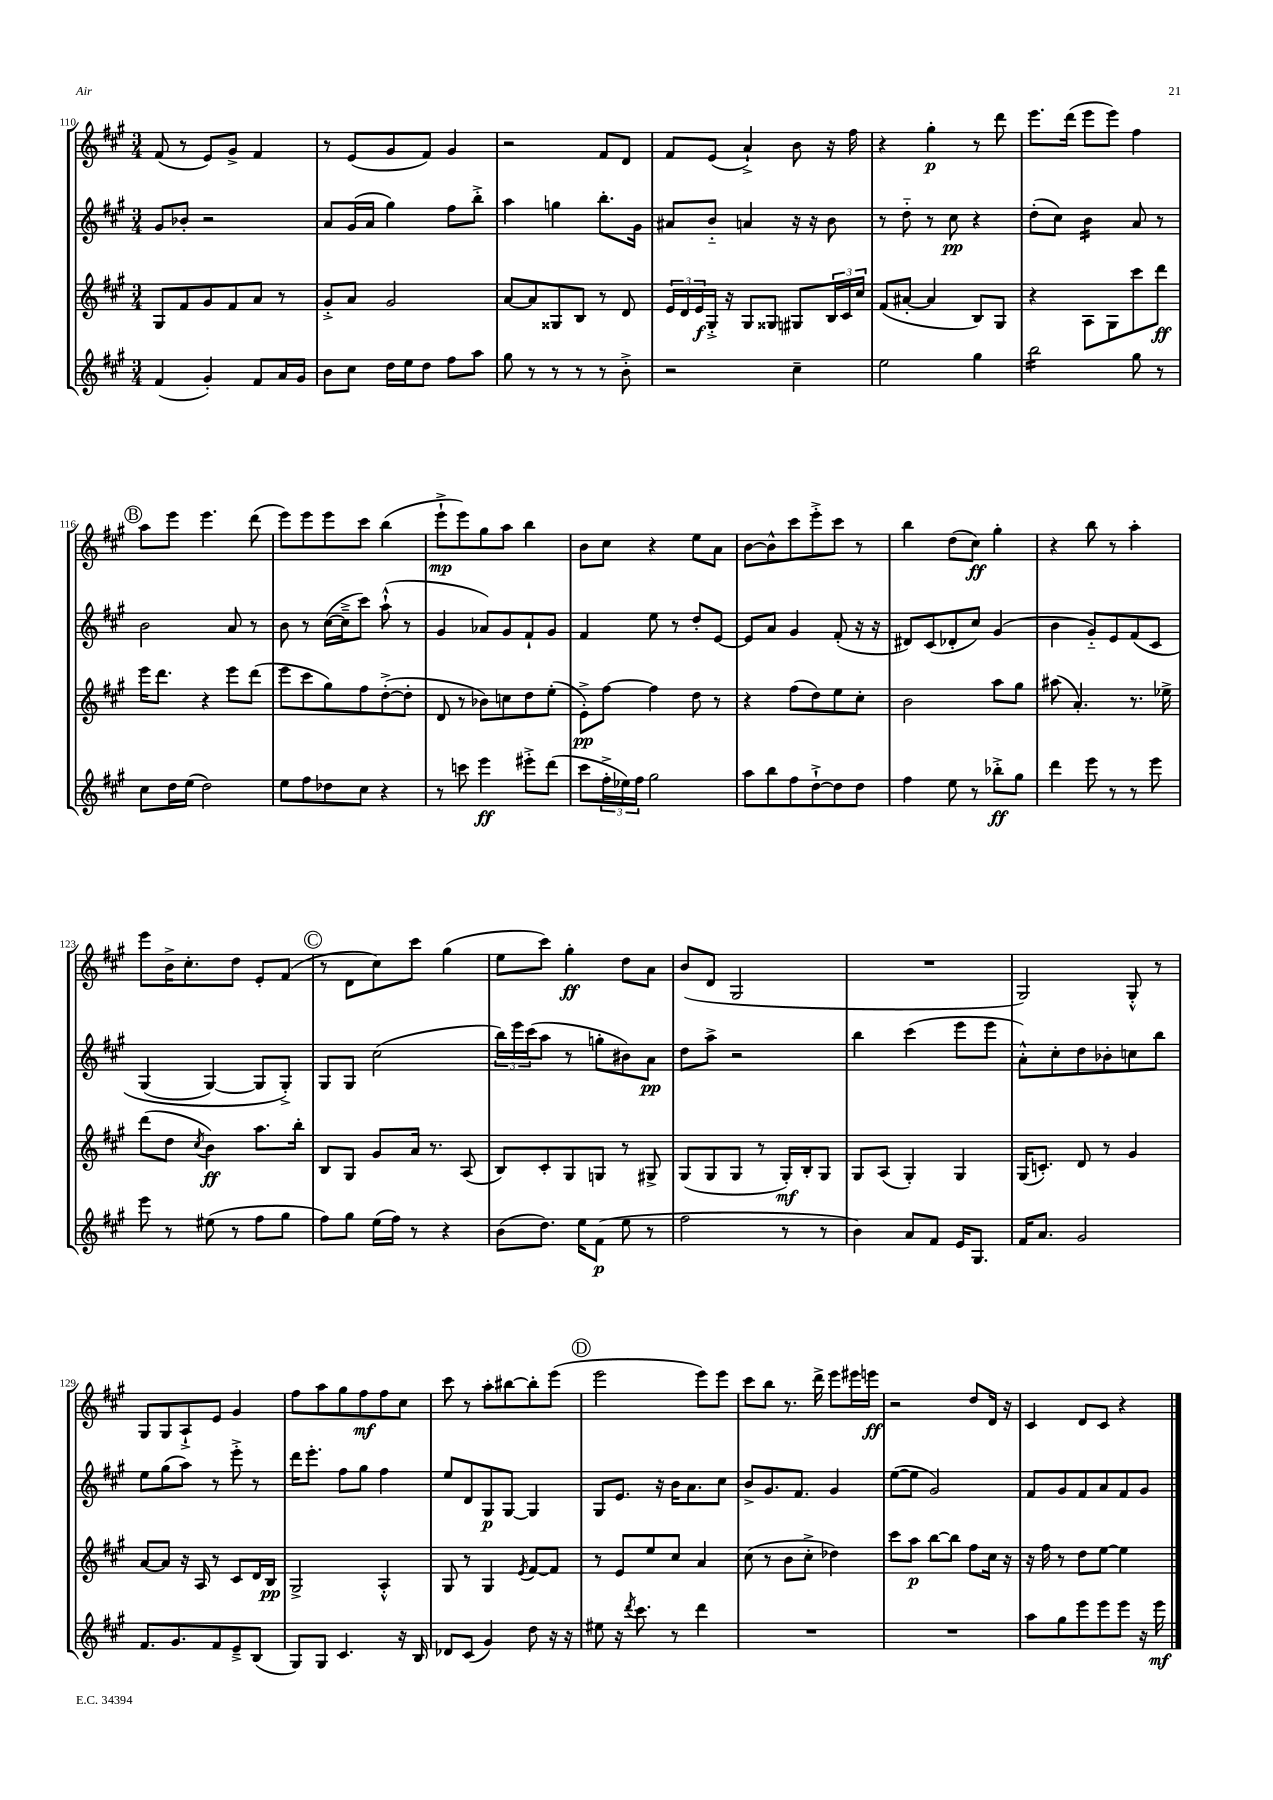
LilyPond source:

<<
\new StaffGroup <<
\new Staff = "s0" {
    \clef treble \key a \major \numericTimeSignature \time 3/4
    fis'8( r8 e'8) gis'8-> fis'4 |
    r8 e'8( gis'8 fis'8) gis'4 |
    r2 fis'8 d'8 |
    fis'8 e'8( a'4-!->) b'8 r16 fis''16 |
    r4 gis''4-.\p r8 d'''8 |
    e'''8. d'''16( e'''8 e'''8) fis''4 |
    \mark \markup { \circle "B" } a''8 e'''8 e'''4. d'''8( |
    e'''8) e'''8 e'''8 cis'''8 b''4( |
    e'''8-!->\mp e'''8) gis''8 a''8 b''4 |
    b'8 cis''8 r4 e''8 a'8 |
    b'8~ b'8-^ cis'''8 e'''8-.-> cis'''8 r8 |
    b''4 d''8( cis''8\ff) gis''4-. |
    r4 b''8 r8 a''4-. |
    e'''8 b'16-> cis''8.-. d''8 e'8-. fis'8( |
    \mark \markup { \circle "C" } r8 d'8 cis''8) cis'''8 gis''4( |
    e''8 cis'''8) gis''4-.\ff d''8 a'8 |
    b'8( d'8 gis2 |
    R2. |
    gis2) gis8-.-^ r8 |
    gis8 gis8 a8-!-> e'8 gis'4 |
    fis''8 a''8 gis''8 fis''8\mf fis''8 cis''8 |
    cis'''8 r8 a''8-. bis''8~ bis''8-. e'''8( |
    \mark \markup { \circle "D" } e'''2 e'''8) e'''8 |
    cis'''8 b''8 r8. d'''16-> e'''8 eis'''16 e'''16\ff |
    r2 d''8 d'16 r16 |
    cis'4 d'8 cis'8 r4 \bar "|." |
}
\new Staff = "s1" {
    \clef treble \key a \major \numericTimeSignature \time 3/4
    gis'8 bes'8-. r2 |
    a'8 gis'16( a'16 gis''4) fis''8 b''8-.-> |
    a''4 g''4 b''8.-. gis'16 |
    ais'8 b'8-_ a'4 r16 r16 b'8 |
    r8 d''8-_ r8 cis''8\pp r4 |
    d''8-.( cis''8) b'4:16 a'8 r8 |
    \mark \markup { \circle "B" } b'2 a'8 r8 |
    b'8 r8 cis''16~( cis''16---> cis'''8) a''8-!-^( r8 |
    gis'4 aes'8) gis'8 fis'8-! gis'8 |
    fis'4 e''8 r8 d''8-. e'8~ |
    e'8 a'8 gis'4 fis'8-.( r16 r16 |
    dis'8) cis'8( des'8-. cis''8) gis'4( |
    b'4 gis'8-_) e'8 fis'8\( cis'8 |
    gis4( gis4~) gis8 gis8-.->\) |
    \mark \markup { \circle "C" } gis8 gis8 cis''2( |
    \tuplet 3/2 { b''16) e'''16 cis'''16( } a''8 r8 g''8-. bis'8) a'8\pp |
    d''8 a''8-> r2 |
    b''4 cis'''4( e'''8 e'''8 |
    a'8-.-^) cis''8-. d''8 bes'8-. c''8 b''8 |
    e''8 gis''8( a''8) r8 e'''8-.-> r8 |
    d'''16 e'''8.-. fis''8 gis''8 fis''4 |
    e''8 d'8 gis8\p gis8~ gis4 |
    \mark \markup { \circle "D" } gis8 e'8. r16 b'16 a'8. cis''8 |
    b'8-> gis'8. fis'8. gis'4 |
    e''8~( e''8 gis'2) |
    fis'8 gis'8 fis'8 a'8 fis'8 gis'8 \bar "|." |
}
\new Staff = "s2" {
    \clef treble \key a \major \numericTimeSignature \time 3/4
    gis8 fis'8 gis'8 fis'8 a'8 r8 |
    gis'8-.-> a'8 gis'2 |
    a'8~ a'8 gisis8 b8 r8 d'8 |
    \tuplet 3/2 { e'16 d'16 e'16\f } gis16-.-> r16 gis8 gisis8 gis8 \tuplet 3/2 { b16 cis'16 cis''16 } |
    fis'8( ais'8~-. ais'4 b8) gis8 |
    r4 a8 gis8 cis'''8 d'''8\ff |
    \mark \markup { \circle "B" } e'''16 d'''8. r4 e'''8 d'''8( |
    e'''8 cis'''8 gis''8) fis''8 d''8~-.->( d''8-. |
    d'8 r8 bes'8) c''8 d''8 e''8-.( |
    e'8-.->\pp) fis''8~ fis''4 d''8 r8 |
    r4 fis''8( d''8) e''8 cis''8-. |
    b'2 a''8 gis''8 |
    ais''8( a'4.-.) r8. ees''16-> |
    d'''8( d''8 \acciaccatura { cis''8 } b'4\ff) a''8. b''16-. |
    \mark \markup { \circle "C" } b8 gis8 gis'8 a'16 r8. a8( |
    b8) cis'8-. gis8 g8 r8 gis8-> |
    gis8( gis8 gis8 r8 gis16-.\mf) b16-. gis8 |
    gis8 a8( gis4-.) gis4 |
    gis16( c'8.-.) d'8 r8 gis'4 |
    a'8~ a'8 r16 a16 r8 cis'8 d'16 b16\pp |
    gis2-> a4-.-^ |
    gis8 r8 gis4 \acciaccatura { e'8 } fis'8~ fis'8 |
    \mark \markup { \circle "D" } r8 e'8 e''8 cis''8 a'4 |
    cis''8( r8 b'8 cis''8-.-> des''4) |
    cis'''8 a''8\p b''8~ b''8 fis''8 cis''16 r16 |
    r16 fis''16 r8 d''8 e''8~ e''4 \bar "|." |
}
\new Staff = "s3" {
    \clef treble \key a \major \numericTimeSignature \time 3/4
    fis'4( gis'4-.) fis'8 a'16 gis'16 |
    b'8 cis''8 d''16 e''16 d''8 fis''8 a''8 |
    gis''8 r8 r8 r8 r8 b'8-.-> |
    r2 cis''4-- |
    e''2 gis''4 |
    b''2:16 gis''8 r8 |
    \mark \markup { \circle "B" } cis''8 d''16 e''16( d''2) |
    e''8 fis''8 des''8 cis''8 r4 |
    r8 c'''8 e'''4\ff eis'''8-.-> d'''8( |
    cis'''8 \tuplet 3/2 { fis''16-.-> ees''16) fis''16 } gis''2 |
    a''8 b''8 fis''8 d''8~-!-> d''8 d''8 |
    fis''4 e''8 r8 bes''8-.->\ff gis''8 |
    d'''4 e'''8 r8 r8 e'''8 |
    e'''8 r8 eis''8( r8 fis''8 gis''8 |
    \mark \markup { \circle "C" } fis''8) gis''8 e''16( fis''16) r8 r4 |
    b'8( d''8.) e''16 fis'8\p( e''8 r8 |
    fis''2 r8 r8 |
    b'4) a'8 fis'8 e'16 gis8. |
    fis'16 a'8. gis'2 |
    fis'8. gis'8. fis'8 e'8---> b8( |
    gis8) gis8 cis'4. r16 b16 |
    des'8 cis'8( gis'4) d''8 r16 r16 |
    \mark \markup { \circle "D" } eis''8 r16 \acciaccatura { d'''8 } cis'''8. r8 d'''4 |
    R2. |
    R2. |
    a''8 gis''8 e'''8 e'''8 e'''8 r16 e'''16\mf \bar "|." |
}
>>
>>
\layout { \context { \Score currentBarNumber = #110 } }
